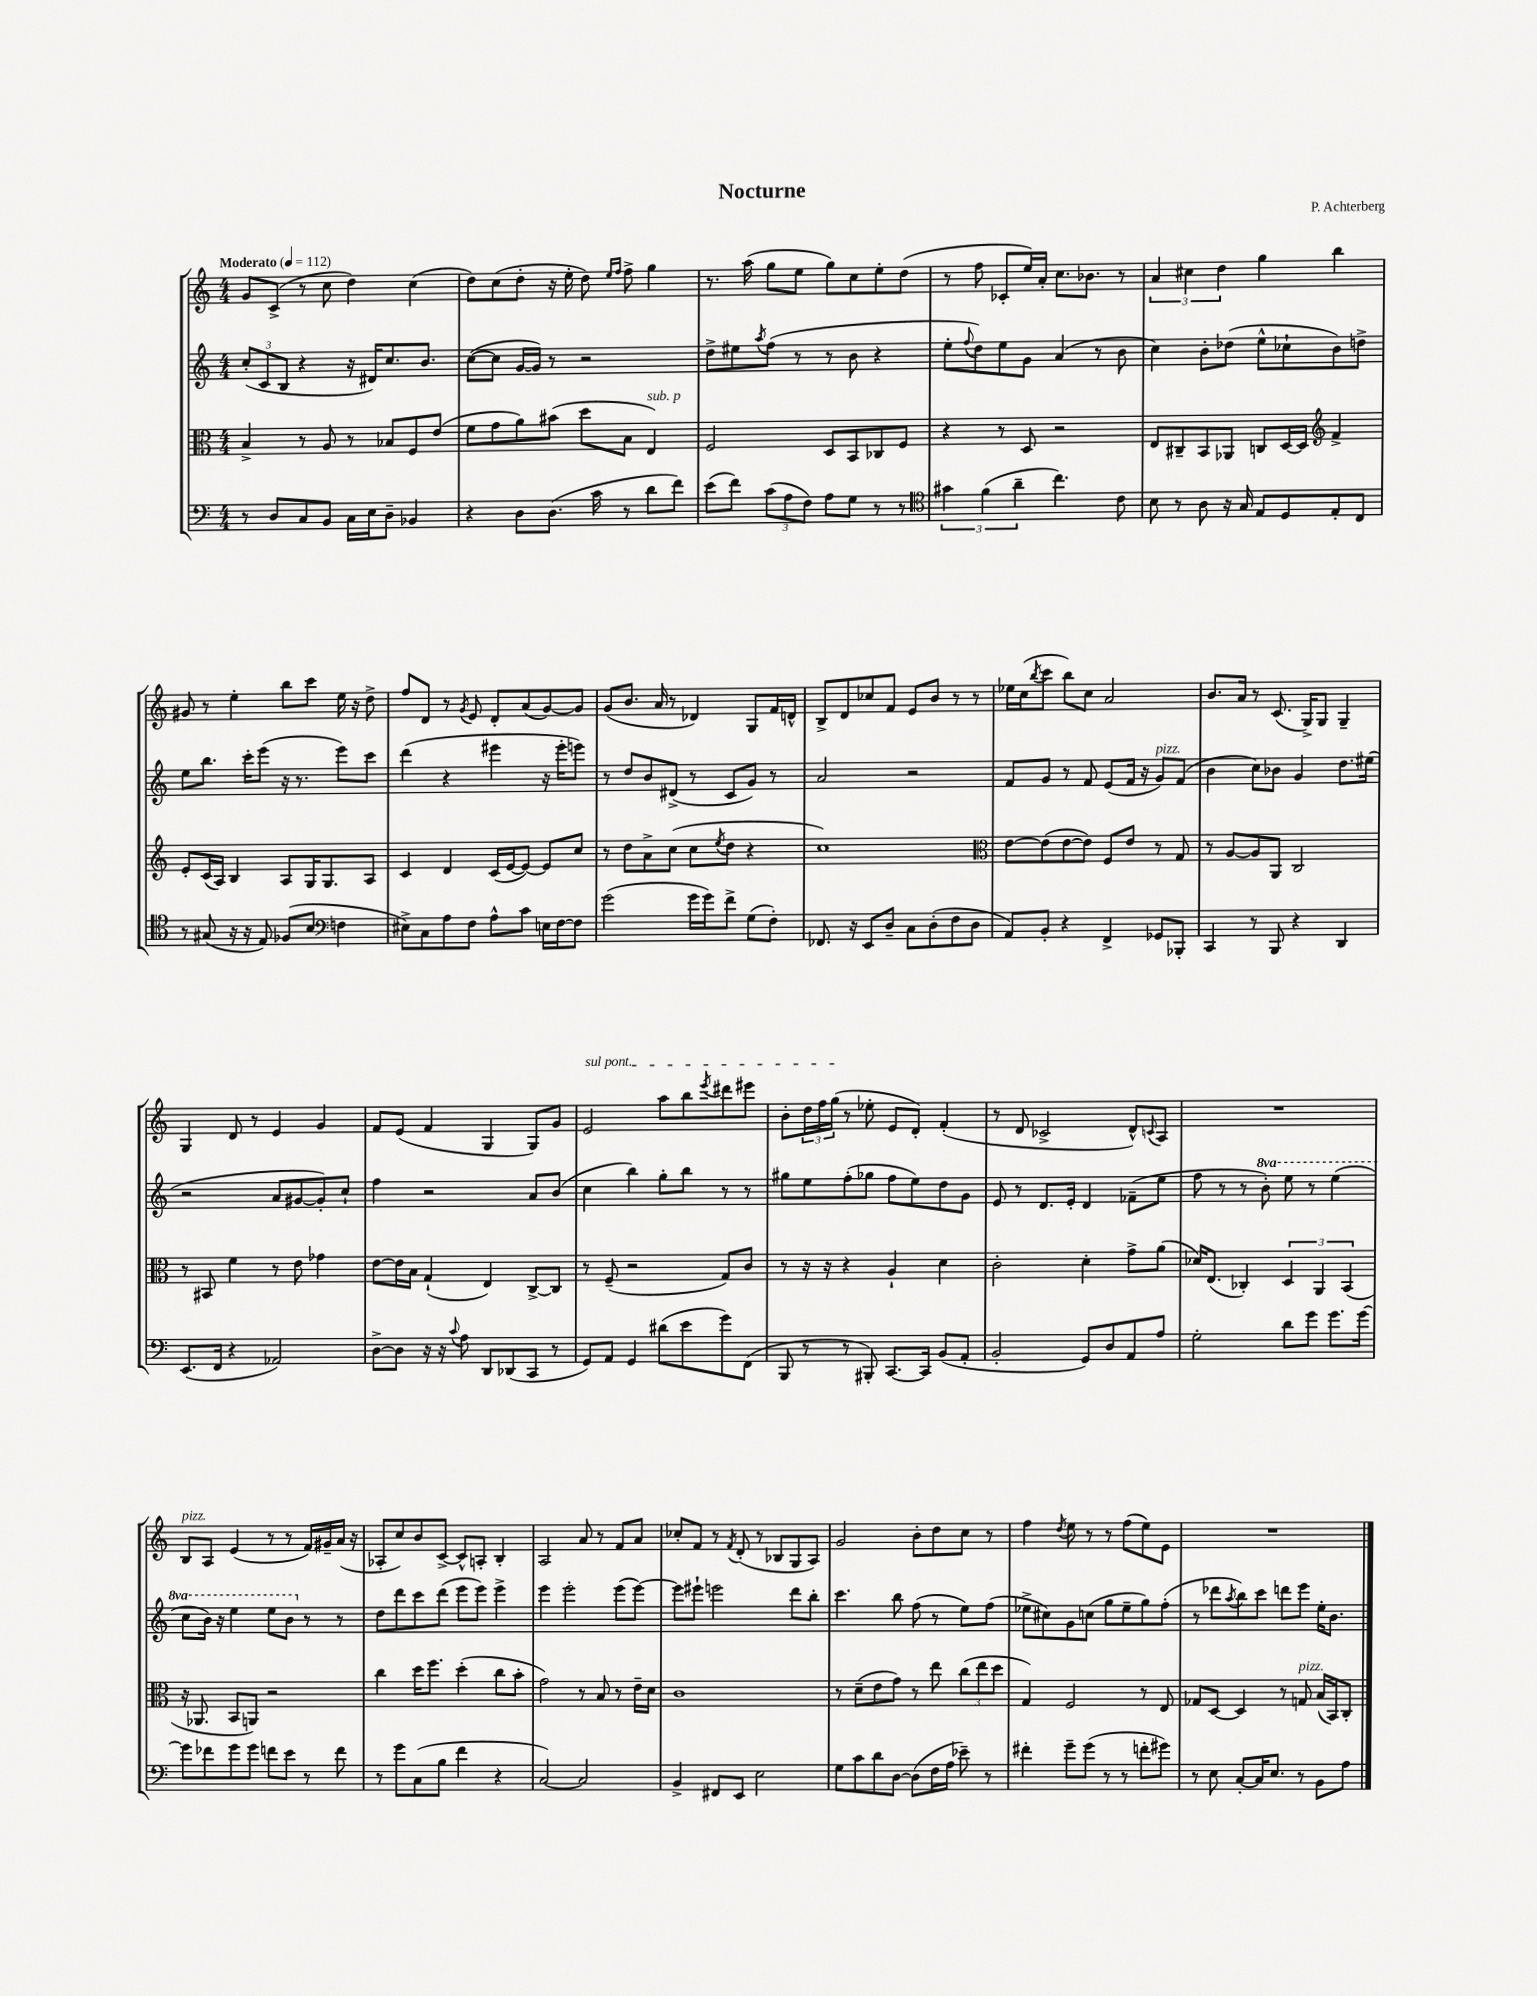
\header { title = "Nocturne" composer = "P. Achterberg" }
<<
\new StaffGroup <<
\new Staff = "s0" {
    \clef treble \key c \major \numericTimeSignature \time 4/4 \tempo "Moderato" 4 = 112
    g'8 c'8->( r8 c''8 d''4) c''4( |
    d''8) c''8( d''8-. r16 e''16-. d''8) \grace { e''16 f''16 } f''8-> g''4 |
    r8. a''16( g''8 e''8 g''8) c''8 e''8-. d''8( |
    r8 f''8 ces'8-. e''16) a'16-. c''8. bes'8. r8 |
    \tuplet 3/2 { a'4 cis''4 d''4 } g''4 b''4 |
    gis'8 r8 e''4-. b''8 c'''8 e''16 r16 d''8-> |
    f''8 d'8 r8 \acciaccatura { g'8 } e'8 d'8-. a'8( g'8~) g'8 |
    g'8( b'8. a'16 r8 des'4) g8 f'16 d'16-^ |
    b8-> d'8 ces''8 f'8 e'8 b'8 r8 r8 |
    ees''16 c''16( \acciaccatura { b''8 } c'''8 b''8) c''8 a'2 |
    b'8. a'16 r8 c'8.( g16->) g8 g4-- |
    g4 d'8 r8 e'4 g'4 |
    f'8 e'8( f'4 g4 g8) g'8 |
    \once \override TextSpanner.bound-details.left.text = \markup { \italic "sul pont." } e'2\startTextSpan a''8 b''8 \acciaccatura { e'''8 } dis'''8 eis'''8 |
    b'8-. \tuplet 3/2 { d''16 f''16 g''16\stopTextSpan( } r8 ees''8-. e'8 d'8-.) f'4-.( |
    r8 d'8 ces'2-> d'8-^) \appoggiatura { c'8 } a8 |
    R1 |
    b8^\markup { \italic "pizz." } a8 e'4( r8 r8 f'16) gis'16-- a'16( r16 |
    aes8-. c''8) b'8 c'8~-> c'8-^ a8-. b4-. |
    a2 a'8 r8 f'8 a'8 |
    ces''8-. f'8 r8 \acciaccatura { f'8 } d'8-.( r8 bes8 g8 a8) |
    g'2 b'8-. d''8 c''8 r8 |
    f''4 \acciaccatura { d''8 } e''8 r8 r8 f''8( e''8) e'8 |
    R1 \bar "|." |
}
\new Staff = "s1" {
    \clef treble \key c \major \numericTimeSignature \time 4/4 \set Staff.ottavationMarkups = #ottavation-simple-ordinals
    \tuplet 3/2 { c''8-.( c'8 b8 } r4 r16 dis'16) c''8. b'8. |
    c''8~( c''8 g'16~ g'16) r8 r2 |
    d''8-> eis''8 \acciaccatura { a''8 } f''8( r8 r8 b'8 r4 |
    e''8-. \appoggiatura { f''8 } d''8) e''8 g'8 a'4( r8 b'8 |
    c''4) b'8-. des''8( e''8-^ ces''8-! b'8) d''8-> |
    e''8 b''8. c'''16-. e'''8( r16 r8. e'''8) c'''8 |
    d'''4( r4 eis'''4 r16 eis'''16-. e'''8) |
    r8 d''8 b'8 dis'8->( r8 c'8 g'8) r8 |
    a'2 r2 |
    f'8 g'8 r8 f'8 e'8( f'16 r16 g'8^\markup { \italic "pizz." }) f'8( |
    b'4 c''8) bes'8 g'4 d''8. eis''16( |
    r2 a'8 gis'8~ gis'8-.) c''8-! |
    f''4 r2 a'8 b'8( |
    c''4 b''4) g''8-. b''8 r8 r8 |
    gis''8 e''8 f''8-.( ges''8 f''8 e''8) d''8 g'8 |
    e'8 r8 d'8. e'16-. d'4 fes'8--( e''8 |
    f''8 r8 r8 \ottava #1 b''8-.) e'''8 r8 e'''4( |
    c'''8 b''16) r16 e'''4 e'''8 b''8 \ottava #0 r8 r8 |
    d''8 d'''8 c'''8 d'''8( e'''8 e'''8) e'''4-> |
    e'''4 e'''2-. e'''8( e'''8~) |
    e'''8 eis'''8-! e'''2 d'''8 b''8-. |
    c'''4. b''8 f''8( r8 e''8) f''8( |
    ees''8-> cis''8) g'8 c''8( g''8 ees''8-- g''8) f''8-.( |
    r8 des'''8 \acciaccatura { a''8 } b''8) c'''8 d'''8 e'''8 e''16-. b'8. \bar "|." |
}
\new Staff = "s2" {
    \clef alto \key c \major \numericTimeSignature \time 4/4
    b4-> r8 a8 r8 bes8 f8 e'8( |
    f'8 g'8 a'8) bis'8( d''8 b8 e4^\markup { \italic "sub. p" }) |
    f2 d8 b,8 ces8 f8 |
    r4 r8 d8 r2 |
    e8 cis8-- b,8 aes,8 c8 d16~ d16 \clef treble f'4-> |
    e'8-. c'16( a16) b4 a8 g16 g8. a8 |
    c'4 d'4 c'16( e'16~ e'8~) e'8 c''8 |
    r8 d''8 a'8-> c''8( c''8 \acciaccatura { e''8 } d''8 r4 |
    c''1) |
    \clef alto e'8~ e'8( e'8~ e'8) f8 e'8 r8 g8 |
    r8 a8~ a8 a,8 c2 |
    r8 bis,8 f'4 r8 e'8 ges'4 |
    e'8~ e'16 b16 g4-!( e4) c8~-> c8 |
    r8 f8--( r2 g8) c'8 |
    r8 r16 r16 r4 a4-! d'4 |
    c'2-. d'4-. g'8-> a'8( |
    des'16) e8.( ces4-.) \tuplet 3/2 { d4 a,4 b,4( } |
    r16 aes,8. b,8 a,8) r2 |
    c''4 d''16 f''8. d''4-.( c''8 b'8-. |
    g'2) r8 b8 r8 e'16-- d'16 |
    c'1 |
    r8 d'8--( e'8 g'8) r8 e''8 \tuplet 3/2 { c''8( e''8 d''8 } |
    g4) f2 r8 e8 |
    ges8 d8~ d4 r8 g8^\markup { \italic "pizz." } b16( b,16) c8-. \bar "|." |
}
\new Staff = "s3" {
    \clef bass \key c \major \numericTimeSignature \time 4/4
    r8 d8 c8 b,8 c16 e16 d8-- bes,4 |
    r4 d8 d8.( c'16 r8 d'8 f'8) |
    e'8( f'8) \tuplet 3/2 { c'8( a8 f8) } a8 g8 r8 r8 |
    \clef tenor \tuplet 3/2 { gis'4 f'4( a'4-- } c''4.) c'8 |
    b8 r8 a8 r16 g16 e8 d8 e8-. c8 |
    r8 gis8( r16 r16 e8) fes8( b8 \clef bass f4 |
    eis8->) c8 a8 f8 a8-^ c'8 e16 f16~ f8 |
    g'2( g'16 g'16) f'8-> g8( f8-.) |
    fes,8. r16 e,8 d8-- c8 d8-.( f8 d8 |
    a,8) b,8-. r4 f,4-> ges,8 bes,,8-. |
    c,4 r8 b,,8 r4 d,4 |
    e,8.( f,16 r4 aes,2) |
    d8~-> d8 r16 r16 \appoggiatura { c'8 } a8 d,8 des,8( c,8 r8 |
    g,8) a,8 g,4 dis'8( e'8 g'8) f,8( |
    b,,8 r8 r8 bis,,8-.) c,8.~ c,16 b,8( a,8-. |
    b,2-. g,8) d8 a,8 a8 |
    g2-. d'8 g'8 g'8. g'16~ |
    g'8 fes'8 g'8 g'8 f'8 e'8 r8 f'8 |
    r8 g'8 c8( b8 f'4 r4 |
    c2~) c2 |
    b,4-> fis,8 e,8 e2 |
    g8 c'8 d'8 d8~ d8( f16 a16 ees'8--) r8 |
    fis'4-. g'8-- g'8( r8 r8 f'8-. gis'8) |
    r8 e8 c8~-. c16 e8. r8 b,8 a8 \bar "|." |
}
>>
>>
\layout { \context { \Score \remove "Bar_number_engraver" } }
